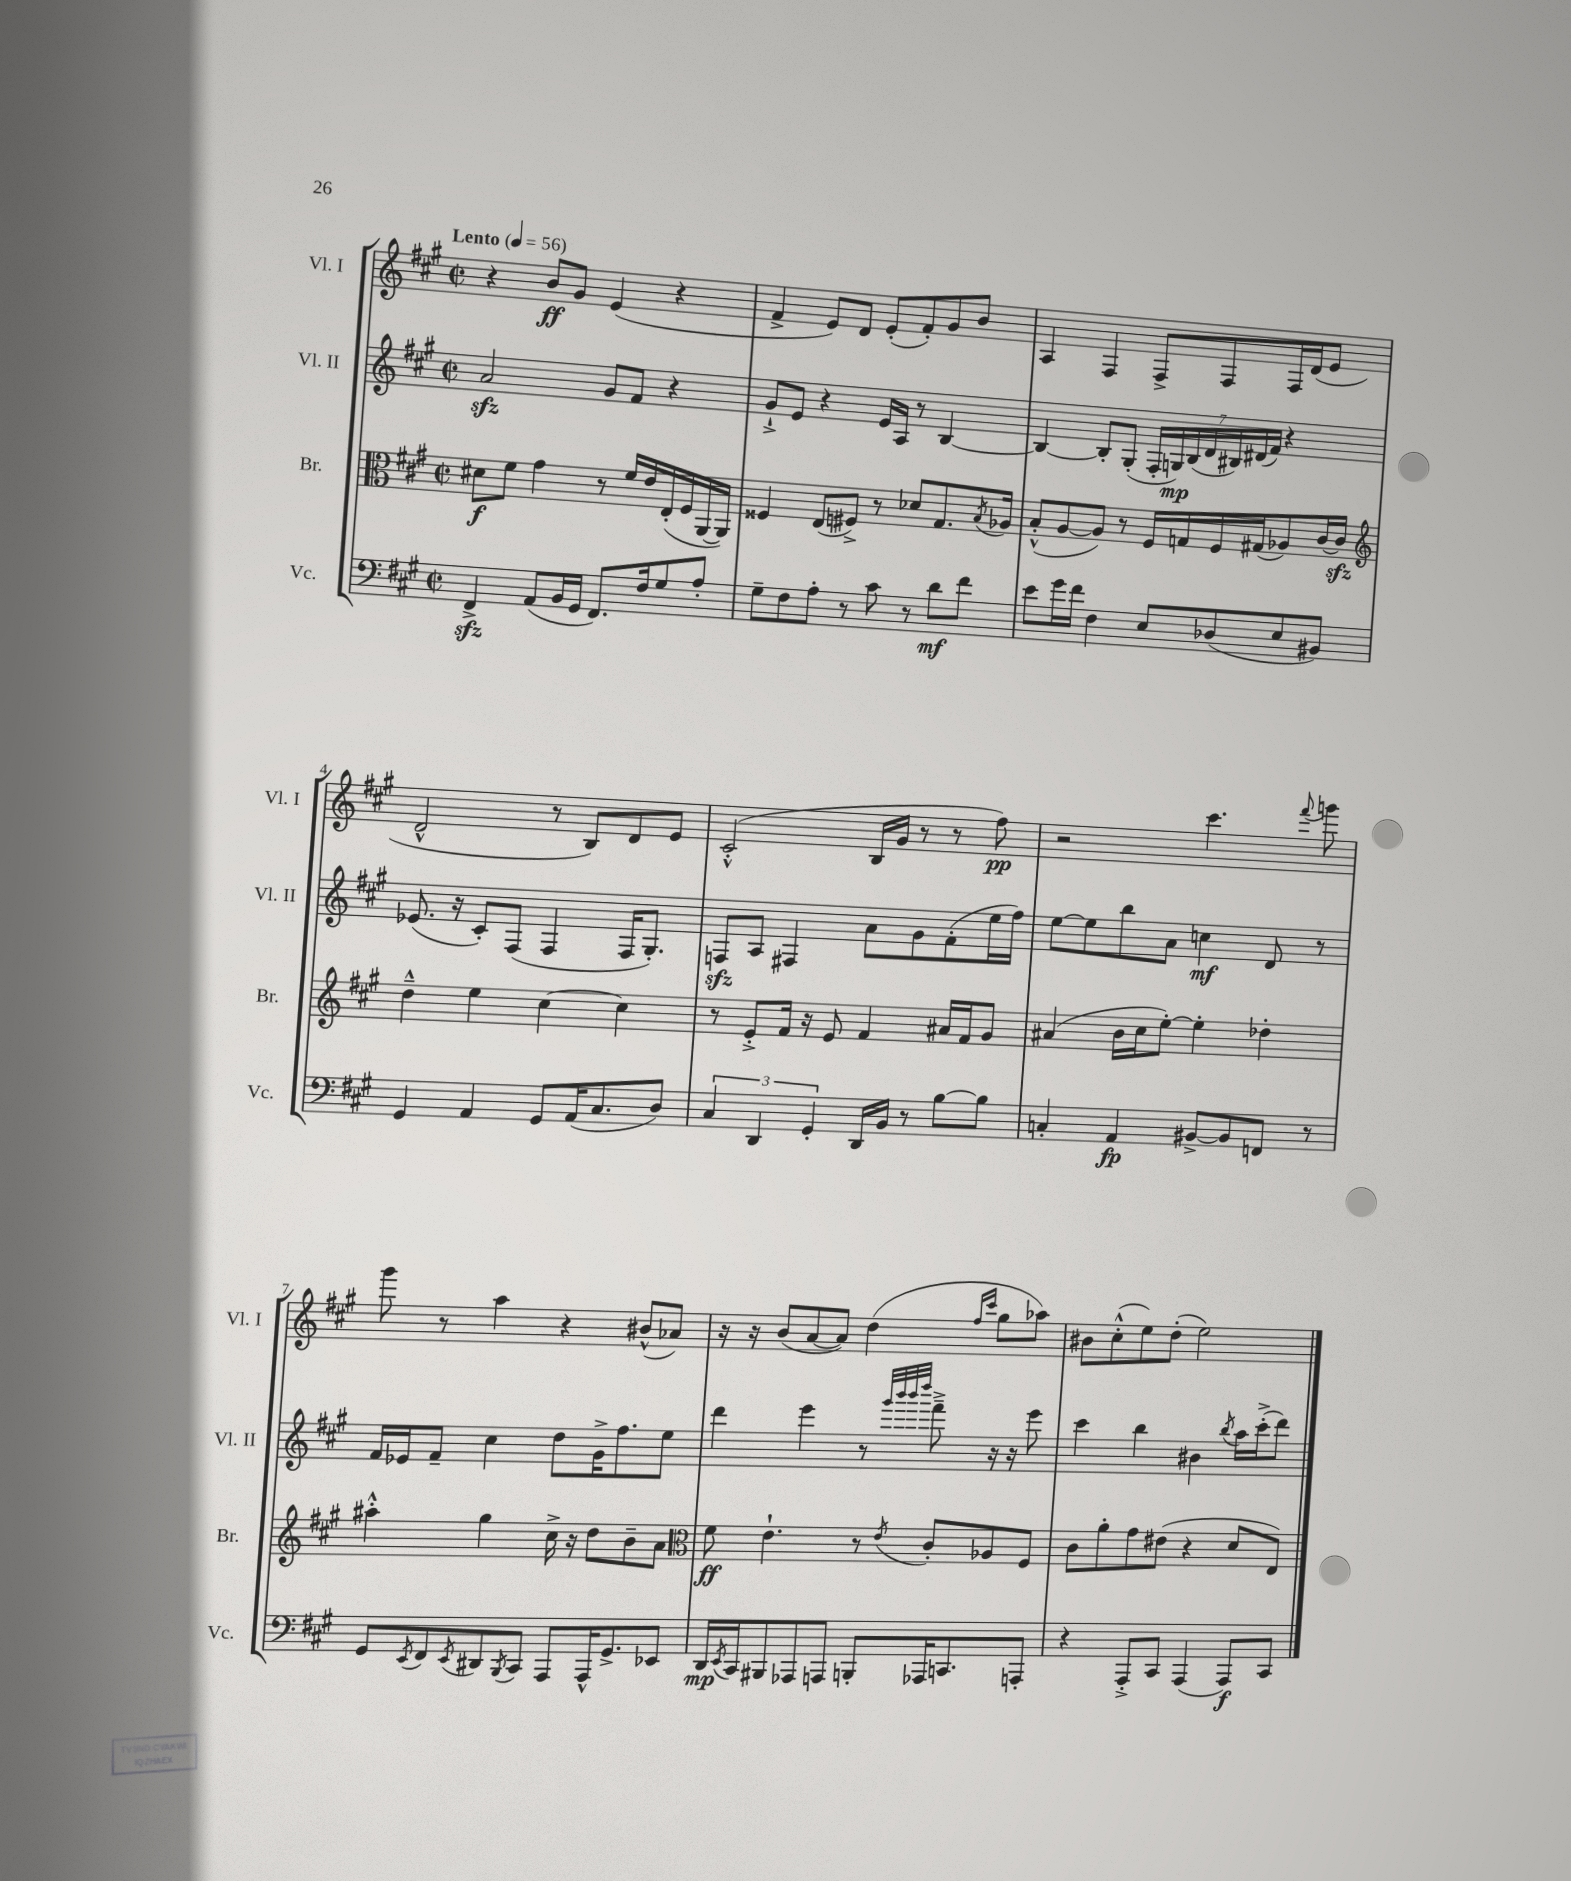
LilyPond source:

<<
\new StaffGroup <<
\new Staff = "s0" \with { instrumentName = "Vl. I" shortInstrumentName = "Vl. I" } {
    \clef treble \key a \major \defaultTimeSignature \time 2/2 \tempo "Lento" 4 = 56
    r4 b'8\ff gis'8 e'4( r4 |
    fis'4-> e'8) d'8 e'8-.( fis'8-.) gis'8 b'8 |
    a4 fis4 fis8-> fis8 fis16 d'16( e'8 |
    d'2-^ r8 b8) d'8 e'8 |
    cis'2-.-^( b16 gis'16 r8 r8 fis''8\pp) |
    r2 cis'''4. \appoggiatura { fis'''8 } g'''8 |
    gis'''8 r8 a''4 r4 bis'8-^( aes'8) |
    r16 r16 b'8( a'8~ a'8) d''4( \grace { fis''16 cis'''16 } gis''8 aes''8) |
    bis'8 cis''8-.-^( e''8) d''8-.( e''2) \bar "|." |
}
\new Staff = "s1" \with { instrumentName = "Vl. II" shortInstrumentName = "Vl. II" } {
    \clef treble \key a \major \defaultTimeSignature \time 2/2
    a'2\sfz gis'8 fis'8 r4 |
    gis'8-!-> e'8 r4 e'16 a16 r8 b4~ |
    b4~ b8-. gis8-.( \tuplet 7/4 { fis16-. g16\mp) b16( d'16 bis16) dis'16( fis'16) } r4 |
    ees'8.( r16 cis'8-.) fis8( fis4 fis16 gis8.-.) |
    f8\sfz a8 fis4 a'8 gis'8 fis'8-.( e''16 fis''16) |
    e''8~ e''8 b''8 a'8 c''4\mf d'8 r8 |
    fis'16 ees'16 fis'8-- cis''4 d''8 gis'16-> fis''8. e''8 |
    d'''4 e'''4 r8 \grace { gis'''32 b'''32 b'''32 d''''32 } fis'''8---> r16 r16 e'''8 |
    cis'''4 b''4 bis'4 \acciaccatura { b''8 } a''16 cis'''16-.->( d'''8) \bar "|." |
}
\new Staff = "s2" \with { instrumentName = "Br." shortInstrumentName = "Br." } {
    \clef alto \key a \major \defaultTimeSignature \time 2/2
    dis'8\f fis'8 gis'4 r8 fis'16 e'16 e16-.( fis16 a,16~ a,16) |
    fisis4 e8( fis8->) r8 des'8 gis8. \acciaccatura { b8 } aes16 |
    b8-.-^( a8~ a8) r8 fis16 g16 fis16 gis16( aes8) cis'16~ cis'16\sfz |
    \clef treble d''4---^ e''4 cis''4~ cis''4 |
    r8 e'8-.-> fis'16 r16 e'8 fis'4 ais'16 fis'16 gis'8 |
    ais'4( b'16 cis''16 e''8~-.) e''4-. des''4-. |
    ais''4-.-^ gis''4 cis''16-> r16 d''8 b'8-- a'8 |
    \clef alto fis'8\ff e'4.-! r8 \acciaccatura { e'8 } cis'8-. aes8 fis8 |
    cis'8 a'8-. gis'8 eis'8( r4 d'8 e8) \bar "|." |
}
\new Staff = "s3" \with { instrumentName = "Vc." shortInstrumentName = "Vc." } {
    \clef bass \key a \major \defaultTimeSignature \time 2/2
    fis,4->\sfz a,8( b,16 gis,16 fis,8.) fis16 gis8 a8-. |
    gis8-- fis8 a8-. r8 cis'8 r8 d'8\mf fis'8 |
    e'8 gis'16 fis'16 fis4 e8 des8( e8 bis,8) |
    gis,4 a,4 gis,8 a,16( cis8. d8) |
    \tuplet 3/2 { cis4 d,4 gis,4-. } d,16 b,16 r8 b8~ b8 |
    c4-. a,4\fp bis,8~-> bis,8 f,8 r8 |
    gis,8 \acciaccatura { e,8 } fis,8 \acciaccatura { e,8 } dis,8 \acciaccatura { b,,8 } cis,8 a,,8 a,,16-^ gis,8.-> ees,8 |
    d,16\mp \acciaccatura { e,8 } cis,16 bis,,8 aes,,8 a,,8 b,,8-. aes,,16 c,8. a,,8-. |
    r4 a,,8-.-> cis,8 a,,4( a,,8\f) cis,8 \bar "|." |
}
>>
>>
